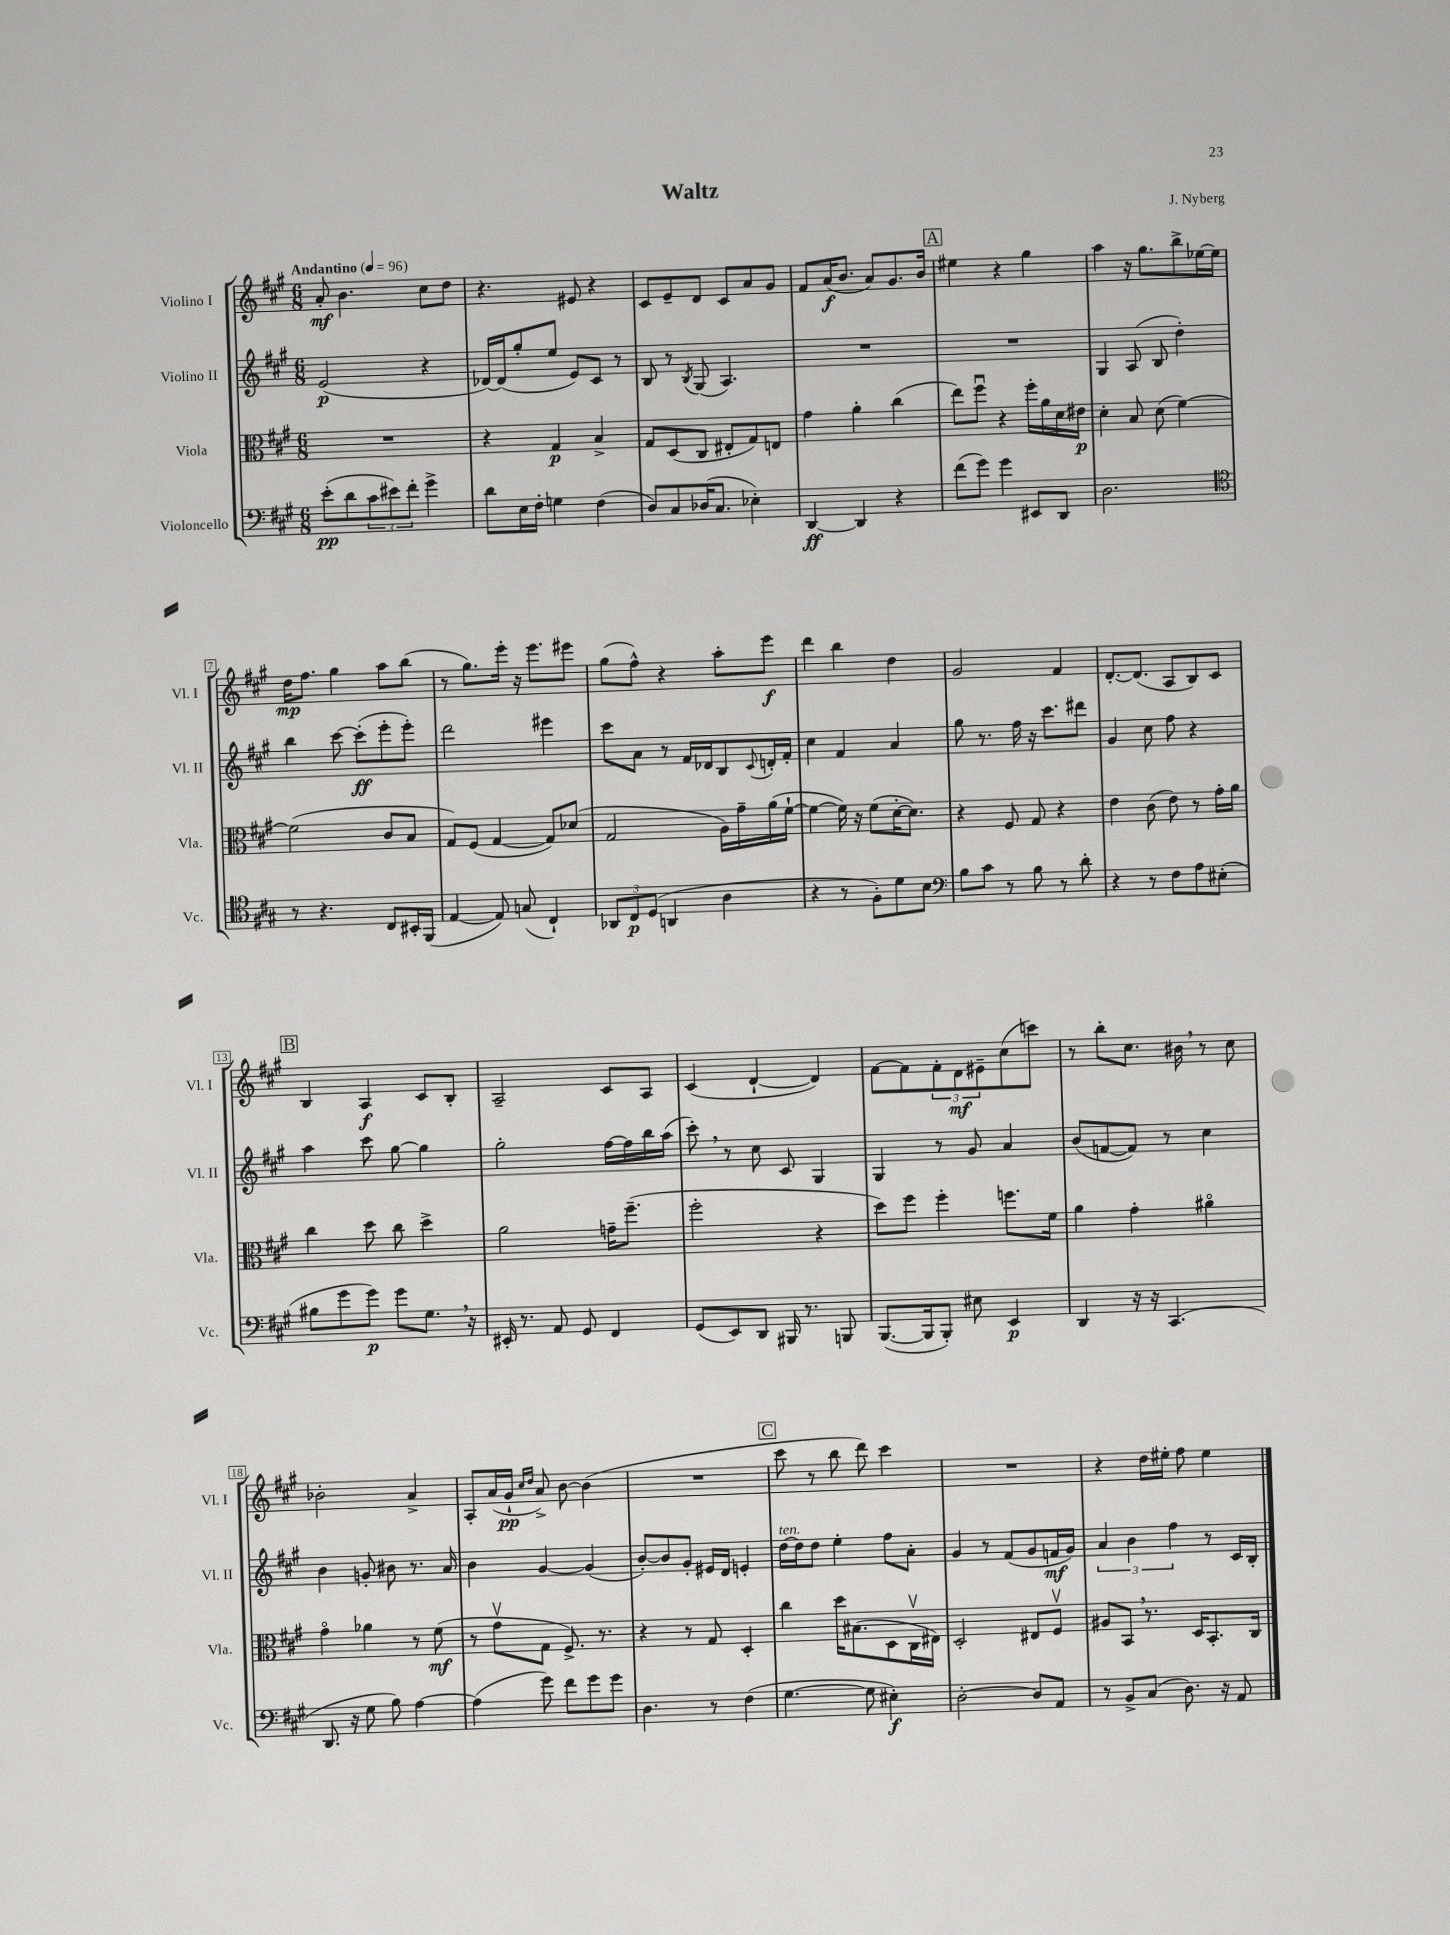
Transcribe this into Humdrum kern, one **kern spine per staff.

**kern	**kern	**kern	**kern
*staff4	*staff3	*staff2	*staff1
*clefF4	*clefC3	*clefG2	*clefG2
*k[f#c#g#]	*k[f#c#g#]	*k[f#c#g#]	*k[f#c#g#]
*M6/8	*M6/8	*M6/8	*M6/8
*MM96	*MM96	*MM96	*MM96
(8e'	2.r	(2e	8a'
8d	.	.	4.b
12c#	.	.	.
12e#)	.	.	.
12f#'	.	.	.
4g#^	.	4r	8cc#
.	.	.	8dd
=	=	=	=
8d	4r	[16d-)	4.r
.	.	(16d-]	.
16E	.	8gg#'	.
16F#'	.	.	.
4G	4G#	8ee	.
.	.	8e)	8e#
(4F#	4B^	8c#	4r
.	.	8r	.
=	=	=	=
8D)	8G#	8B	8c#
8C#	(8D	8r	8e~
.	.	8qB	.
(16D-	8C#	(8G#	8d
8.C#	.	.	.
.	8E#'	4.A)	8c#
4E-')	8G#)	.	8a
.	8E	.	8g#
=	=	=	=
[4DD	4g#	2.r	8f#
.	.	.	(16a
.	.	.	8.b
4DD]	4a'	.	.
.	.	.	8a)
4r	(4cc#	.	8.g#
.	.	.	16b
=	=	=	=
(8f#	8ee)	2.r	4ee#
8g#)	8ff#u	.	.
4g#	4r	.	4r
8EE#	16ff#'	.	4gg#
.	16a	.	.
8DD	16d	.	.
.	16e#	.	.
=	=	=	=
2.D	4d'	4G#	4aa
.	8B	(8A	16r
.	.	.	8.gg#
.	(8d	8B	.
.	[4f#)	4dd')	8bb^
.	.	.	[16ee-
.	.	.	16ee-]
=	=	=	=
*clefC4	*	*	*
8r	(2f#]	4bb	16dd
.	.	.	8.ff#
4.r	.	.	.
.	.	[8ccc#	4gg#
.	.	(8ccc#']	.
8C#	8c#	8eee'	8aa
16BB#'	8B	8eee')	(8bb
(16FF#	.	.	.
=	=	=	=
[4E	8G#)	2ddd	8r
.	(8F#	.	8.gg#)
8E])	[4G#	.	.
.	.	.	16eee'
(8G	.	.	16r
.	.	.	8.eee
4C#`)	8G#])	4eee#	.
.	(8d-	.	8eee#
=	=	=	=
12AA-	2G#	8ccc#	(8gg#
12C#	.	.	.
.	.	8a	8ff#^^)
(12D	.	.	.
4AA	.	8r	4r
.	.	16f#	.
.	.	16d-	.
4A	16A)	8B	8aa'
.	16g#~	.	.
.	.	8qqc#	.
.	(16a	16d'	8eee
.	[16f#`	16f#'	.
=	=	=	=
4r	4f#_	4cc#	4ddd
8r	16f#])	4f#	4bb
.	16r	.	.
8F#')	(8f#	.	.
8d	[16d'	4a	4dd
.	8.d])	.	.
8B	.	.	.
=	=	=	=
*clefF4	*	*	*
8B	4r	8gg#	2g#
8c#	.	8.r	.
8r	8F#	.	.
.	.	16ff#	.
8B	8G#	16r	.
.	.	8.ccc#	.
8r	4r	.	4f#
8d'	.	8ddd#	.
=	=	=	=
4r	4e	4g#	[8.d'
.	.	.	(8.d]
8r	(8c#	8cc#	.
8F#	8e)	8ff#	8A
8A	8r	4r	8B)
(8E#'	16g#'	.	8c#
.	16a	.	.
=	=	=	=
8B#	4cc#	4aa	4B
8g#	.	.	.
8g#)	8dd	8ccc#	4A
8g#	8cc#	[8gg#	.
8.G#	4dd^	4gg#]	8c#
.	.	.	8B'
16r	.	.	.
=	=	=	=
16EE#'	2a	2gg#'	2A~
8.r	.	.	.
8AA	.	.	.
8GG#	.	.	.
4FF#	16g~	[16ff#	8c#
.	(8.ff#~	16ff#]	.
.	.	16bb	8A
.	.	(16aa	.
=	=	=	=
(8GG#	2ff#'	8ccc#')	(4c#
8EE)	.	8r	.
8DD	.	8cc#	[4d`
16BBB#	.	8c#	.
8.r	.	.	.
.	4r	4G#	4d])
8BBB	.	.	.
=	=	=	=
([8.BBB	8dd)	4G#	[8f#
.	8ff#	.	8f#]
16BBB]	.	.	.
8BBB')	4ff#'	8r	12f#'
.	.	.	12d
8E#	.	8g#	.
.	.	.	12e#~
4EE	8.ff	4a	(8cc#
.	.	.	8ccc)
.	16f#	.	.
=	=	=	=
4DD	4a	(8b	8r
.	.	[8f	8bb'
16r	4g#'	8f])	8.cc#
16r	.	.	.
(4.CC#	.	8r	.
.	.	.	16b#
.	4a#o	4cc#	8r
.	.	.	8cc#
=	=	=	=
8.DD	4g#o	4b	2b-'
16r	.	.	.
8G#	4a-	8g'	.
8B)	.	8b#	.
[4A	8r	8.r	4a^
.	(8f#	.	.
.	.	16a	.
=	=	=	=
(4A]	8r	4b	8A'
.	8g#v	.	(16a
.	.	.	16g#`
.	.	.	16qqcc#
.	.	.	16qqdd
8g#)	8G#	[4g#	8a^)
8f#	8.F#^)	.	[8b
8g#	.	(4g#]	(4b]
.	8.r	.	.
8g#	.	.	.
=	=	=	=
4.D	4r	[8b')	2.r
.	.	8b]	.
.	8r	8g#'	.
8r	8G#	16e#	.
.	.	16d	.
(4F#	4D'	4e'	.
=	=	=	=
[4.G#	4cc#	[16dd	8ccc#
.	.	16dd]	.
.	.	8dd	8r
.	16dd	4ee'	8bb
.	(8.B#	.	.
8G#]	.	.	8ddd)
4E#')	8D	8ff#	4ccc#
.	16C#v	8a'	.
.	16E#)	.	.
=	=	=	=
[2D'	2D'	4g#	2.r
.	.	8r	.
.	.	(8f#	.
8D]	8E#	8g#	.
8AA	8F#v	16f	.
.	.	16g#)	.
=	=	=	=
8r	8A#	6a	4r
8BB^	8BB	.	.
.	.	6b	.
(8C#	8.r	.	16dd
.	.	.	16ee#'
.	.	6ff#	.
8.D)	.	.	8ff#
.	16D	.	.
.	8.BB'	8r	4ee#
16r	.	.	.
8AA	.	16c#	.
.	16C#	16B'	.
==	==	==	==
*-	*-	*-	*-
